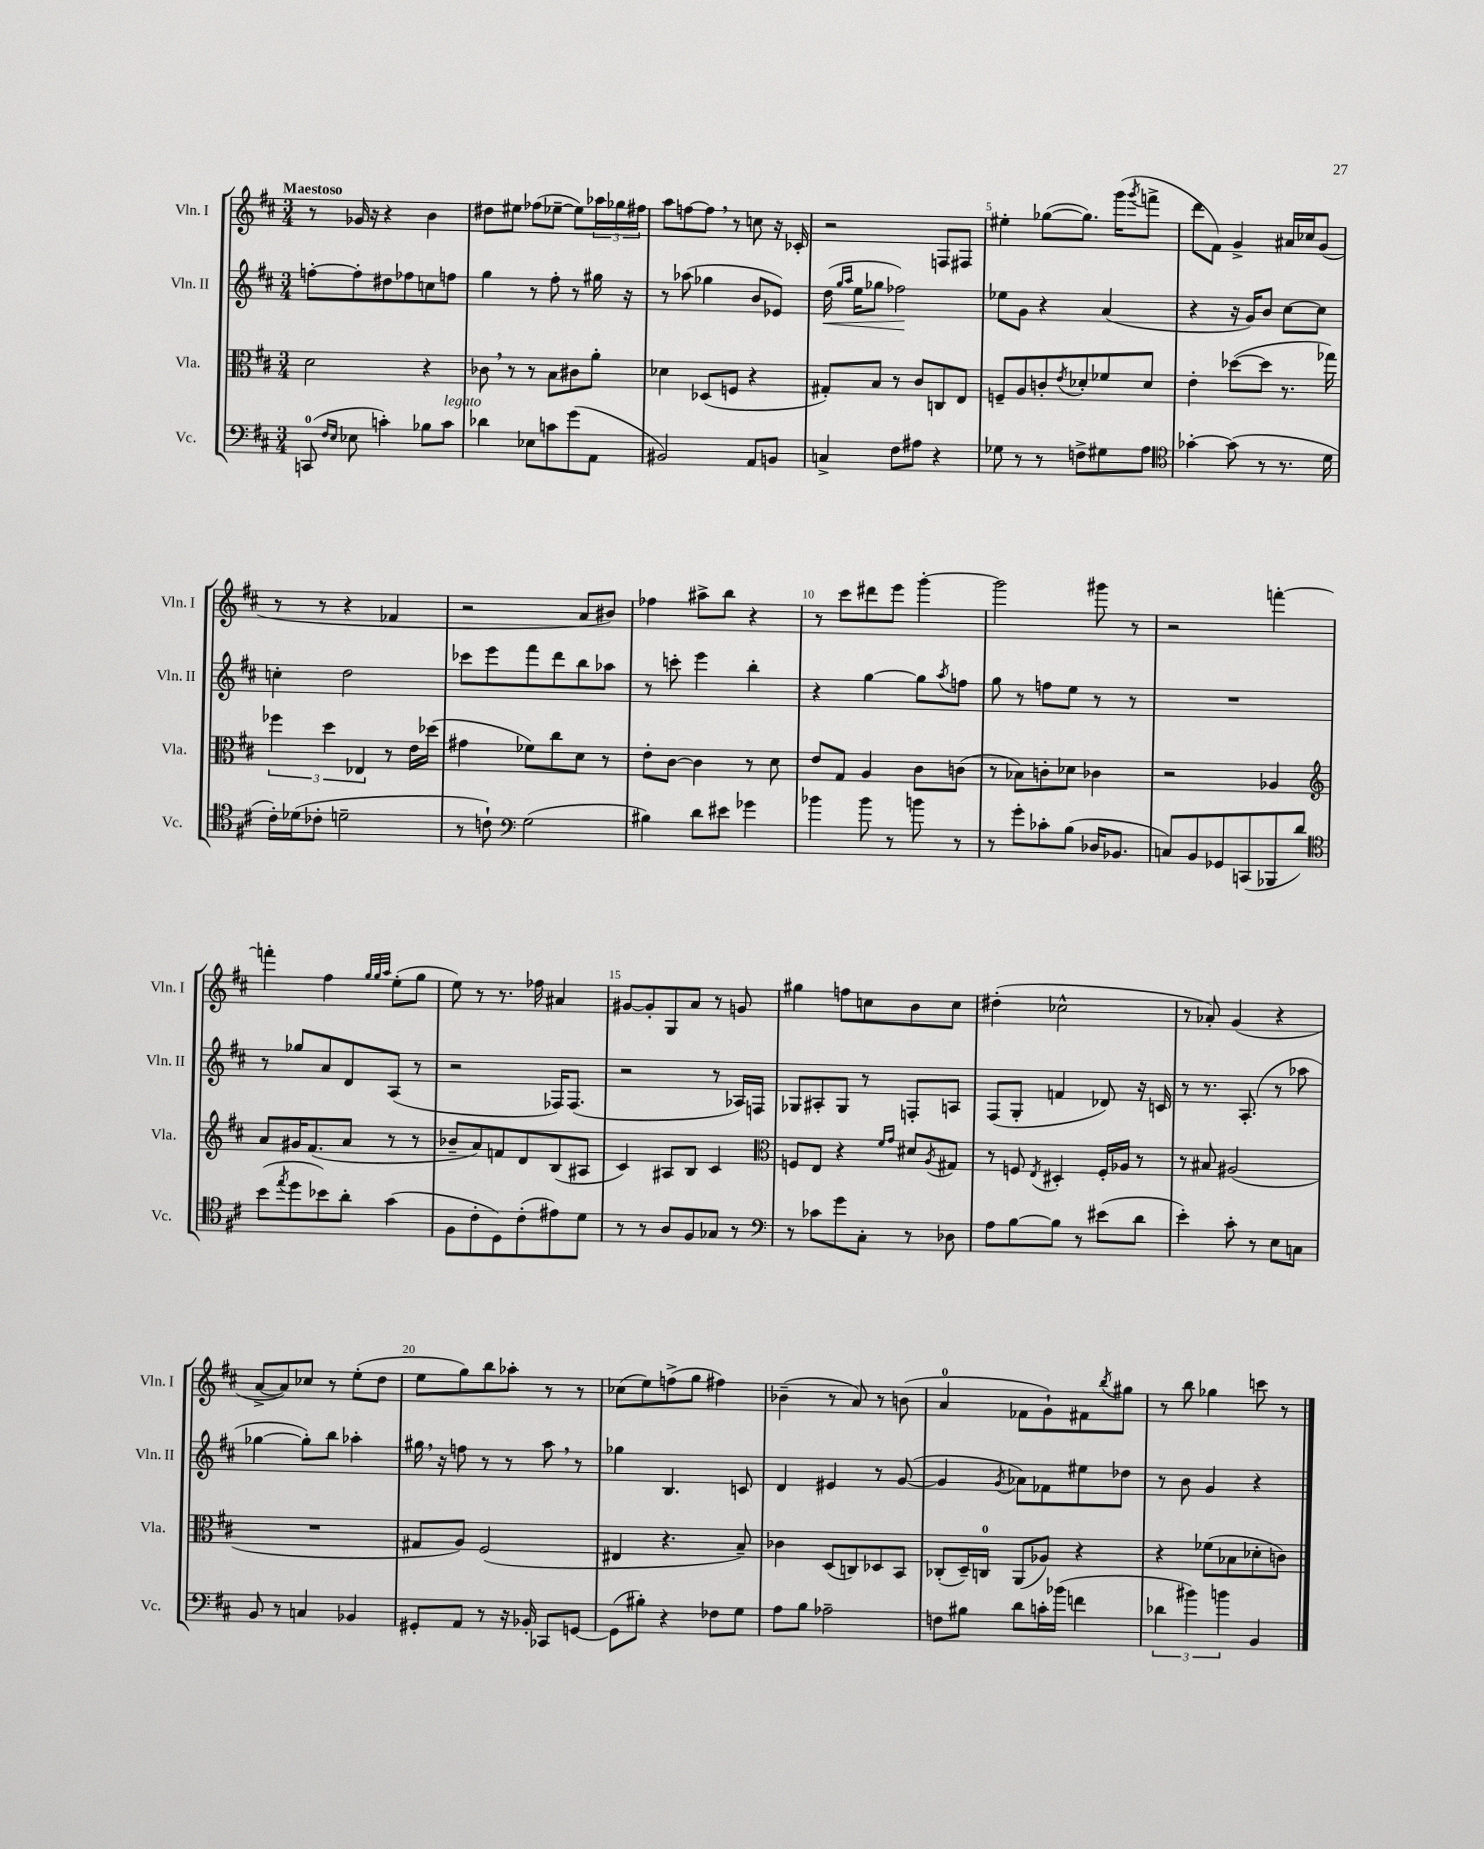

**kern	**kern	**kern	**dynam	**kern
*part4	*part3	*part2	*part2	*part1
*staff4	*staff3	*staff2	*staff2	*staff1
*I"Vc.	*I"Vla.	*I"Vln. II	*	*I"Vln. I
*I'Vc.	*I'Vla.	*I'Vln. II	*	*I'Vln. I
*clefF4	*clefC3	*clefG2	*	*clefG2
*k[f#c#]	*k[f#c#]	*k[f#c#]	*	*k[f#c#]
*M3/4	*M3/4	*M3/4	*	*M3/4
=1	=1	=1	=1	=1
!	!	!	!	!LO:TX:a:B:t=Maestoso
(8CCn/	2d\	[8ffn'\L	.	8r
16qqF#/LL	.	.	.	.
16qqE/JJ	.	.	.	.
8E-X\	.	8ff'\]	.	16g-X/
.	.	.	.	16r
4cn'\)	.	8dd#X\	.	4r
.	.	8ff-X\	.	.
8B-X\L	4r	8ccn\	.	4b\
!LO:TX:a:i:t=legato	!	!	!	!
8c\J	.	8ffn\J	.	.
=2	=2	=2	=2	=2
4d-X\	8c-X,\	4gg\	.	8dd#X\L
.	8r	.	.	8ee#X\J
8E-X\L	8r	8r	.	(8ff-X\L
8cn\	8B\L	8ff#'\	.	[8ee-X~\J
(8g\	8c#X\	8r	.	8ee-\L])
8AA\J	8a'\J	16gg#X\	.	24aa-X\L
.	.	.	.	24gg-X\
.	.	16r	.	.
.	.	.	.	24ff#X\JJ
=3	=3	=3	=3	=3
2BB#X/)	4d-X\	8r	.	8aa\L
.	.	(8aa-X\	.	[8ffn\
.	(8D-X/L	4gg-X\	.	8ff,\J]
.	8Fn/J	.	.	8r
8AA/L	4r	8b/L	.	8ccn\
8BBn/J	.	8e-X/J)	.	16r
.	.	.	.	16c-X'/
=4	=4	=4	=4	=4
!	!	!	!LO:HP:b	!
4Cn^/	8G#X'/L)	(16dd\	<	2r
.	.	16qqgg/LL	.	.
.	.	16qqaa/JJ	.	.
.	.	16ee\KL	.	.
.	8B/J	8gg-X\J	.	.
8F#\L	8r	2ff-X\)	.	.
8A#X\J	8c#/L	.	.	.
4r	8Cn/	.	.	8Fn/L
.	8E/J	.	.	8F#X/J
.	.	.	[	.
=5	=5	=5	=5	=5
8G-X\	8Fn~/L	8ee-X\L	.	4ee#X'\
8r	8A/	8g\J	.	.
8r	8cn'/	4r	.	([8gg-X\L
.	8qe/	.	.	.
8Fn^\L	8d-X'/	.	.	8.gg-\J])
8G#X\	8f-X/	(4a/	.	.
.	.	.	.	(16ggg\KL
.	.	.	.	8qggg/
8A\J	8d-/J	.	.	8fffn^\J
=6	=6	=6	=6	=6
*clefC4	*	*	*	*
[4g-X'\	4e'\	4r	.	8ddd\L
.	.	.	.	8f#\J)
(8g-\]	([8dd-X\L	16r	.	4g^/
.	.	16g/KL)	.	.
8r	8dd-\J]	8b/J	.	.
8.r	8.r	[8cc#\L	.	16a#X/LL
.	.	.	.	16cc-X/J
.	.	8cc#\J]	.	(8g/J
16d\	16gg-X\)	.	.	.
!!LO:LB:g=z
=7	=7	=7	=7	=7
16c#'\LL)	6ff-X\	4ccn'\	.	8r
(16d-X\J	.	.	.	.
8c-X'\J	.	.	.	8r
.	6dd\	.	.	.
2dn~\	.	2dd\	.	4r
.	6E-X/	.	.	.
.	8r	.	.	4f-X/
.	16e\LL	.	.	.
.	(16dd-X\JJ	.	.	.
=8	=8	=8	=8	=8
8r	4g#X\	8ccc-X\L	.	2r
8cn`\)	.	8eee\	.	.
*clefF4	*	*	*	*
(2G\	8f-X\L)	8fff#\	.	.
.	8cc#\	8ddd\	.	.
.	8d\J	8bb\	.	8a/L
.	8r	8aa-X\J	.	8b#X/J)
=9	=9	=9	=9	=9
4B#X\)	8e'\L	8r	.	4ff-X\
.	[8c#\J	8cccn'\	.	.
8d\L	4c#\]	4eee\	.	8aa#X^\L
8e#X\J	.	.	.	8bb\J
4g-X\	8r	4bb'\	.	4r
.	8d\	.	.	.
=10	=10	=10	=10	=10
4b-X\	8e/L	4r	.	8r
.	8G/J	.	.	8ccc#\L
8b-\	4A/	[4gg\	.	8ddd#X\
8r	.	.	.	8eee\J
8bn\	8c#\L	8gg\L]	.	[4ggg'\
.	.	8qaa/	.	.
8r	(8cn\J	8ffn\J	.	.
=11	=11	=11	=11	=11
8r	8r	8gg\	.	2ggg\]
8g'\L	8B-X\L)	8r	.	.
8c-X'\	8cn'\	8ffn\L	.	.
(8B\J	8d-X\J	8ee\J	.	.
16D-X/KL	4c-X\	8r	.	8ggg#X\
8.BB-X/J	.	.	.	.
.	.	8r	.	8r
=12	=12	=12	=12	=12
8Cn/L)	2r	2.r	.	2r
8BB/	.	.	.	.
8GG-X/	.	.	.	.
(8CCn/	.	.	.	.
8BBB-X/	4A-X/	.	.	[4fffn'\
8d/J)	.	.	.	.
!!LO:LB:g=z
=13	=13	=13	=13	=13
*clefC4	*clefG2	*	*	*
(8b\L	8a/L	8r	.	4fffn'\]
8qee/	.	.	.	.
8dd\	16g#X/K	8gg-X/L	.	.
.	(8.f#/	.	.	.
8b-X\)	.	8a/	.	4ff#\
8a'\J	8a/J	8d/	.	.
.	.	.	.	32qqgg/LLL
.	.	.	.	32qqgg/
.	.	.	.	32qqaa/JJJ
(4g\	8r	(8A/J	.	(8ee'\L
.	8r	8r	.	8gg\J
=14	=14	=14	=14	=14
8F#\L	8b-X~/L	2r	.	8ee\)
8c#'\	8a/)	.	.	8r
8D\)	8fn/	.	.	8.r
(8c#'\	8d/	.	.	.
.	.	.	.	16ff-X\
8e#X\)	(8B/	16F-X/KL)	.	4a#X/
.	.	(8.F-/J	.	.
8d\J	8A#X/J	.	.	.
=15	=15	=15	=15	=15
8r	4c#/)	2r	.	[8g#X/L
8r	.	.	.	8g#'/]
8A/L	8A#X/L	.	.	8G/
8F#/	8B/J	.	.	8a/J
8G-X/J	4c#/	8r	.	8r
8r	.	16A-X/LL)	.	8gn/
.	.	16Fn/JJ	.	.
=16	=16	=16	=16	=16
*clefF4	*clefC3	*	*	*
8r	8Fn/L	8G-X/L	.	4gg#X\
8c-X\L	8E/J	8A#X'/	.	.
8g\	4r	8G-/J	.	8ffn\L
8C#'\J	.	8r	.	8ccn\
.	16qqf#/LL	.	.	.
.	16qqg/JJ	.	.	.
8r	8d#X/L	8Fn'/L	.	8b\
.	8qA/	.	.	.
8D-X\	8G#X/J	8An/J	.	8cc\J
=17	=17	=17	=17	=17
8A\L	8r	(8F#/L	.	(4dd#X'\
[8B\	8Fn/	8G'/J	.	.
.	8qE/	.	.	.
8B\J]	4D#X'/	4fn/	.	2cc-X^^\
8r	.	.	.	.
(8e#X\L	16F'/LL	8d-X/)	.	.
.	16A-X/JJ	.	.	.
8d\J	8r	16r	.	.
.	.	16cn/	.	.
=18	=18	=18	=18	=18
4e'\)	8r	8r	.	8r
.	8B#X/	8.r	.	8a-X'/)
8c#'\	(2A#X/	.	.	(4g/
.	.	(8.A'/	.	.
8r	.	.	.	.
8E\L	.	8r	.	4r
8Cn\J	.	8aa-X\	.	.
!!LO:LB:g=z
=19	=19	=19	=19	=19
8BB/	2.r	[4gg-X\	.	[8a^/L
8r	.	.	.	8a/])
4Cn/	.	8gg-'\L])	.	8cc-X/J
.	.	8bb\J	.	8r
4BB-X/	.	4aa-X'\	.	(8ee'\L
.	.	.	.	8dd\J
=20	=20	=20	=20	=20
8GG#X'/L	8G#X/L	16gg#X,\	.	8ee\L
.	.	16r	.	.
8AA/J	8A/J)	8ffn\	.	8gg\)
8r	(2F#/	8r	.	8bb\
16r	.	8r	.	8aa-X'\J
16BB-X'/	.	.	.	.
8CC-X/L	.	8aa,\	.	8r
[8GGn/J	.	8r	.	8r
=21	=21	=21	=21	=21
(8GG\L]	4E#X/	4gg-X\	.	(8cc-X\L
8B#X'\J)	.	.	.	8ee\)
4r	4.r	4.B/	.	(8ffn^\
.	.	.	.	8gg\J
8F-X\L	.	.	.	4ff#X\)
8G\J	8B~/)	8cn/	.	.
=22	=22	=22	=22	=22
8A\L	4c-X\	4d/	.	(4b-X~\
8B\J	.	.	.	.
2A-X~\	(8D/L	4e#X/	.	8r
.	8Cn/)	.	.	8a/)
.	8D-X/	8r	.	8r
.	8BB/J	([8g/	.	(8bn\
=23	=23	=23	=23	=23
8Fn\L	(8C-X'/L	4g/]	.	4a/
8B#X\J	16D~/L)	.	.	.
.	16Cn/JJ	.	.	.
.	.	8qg/	.	.
8d\L	(8AA/L	8a-X\L)	.	8f-X\L
16cn'\L	8A-X/J)	8f-X\	.	8g`\)
(16b-X\JJ	.	.	.	.
4fn\	4r	8ee#X\	.	8f#X\
.	.	.	.	8qbb/
.	.	8dd-X\J	.	8gg#X\J
=24	=24	=24	=24	=24
6d-X\	4r	8r	.	8r
.	.	8b\	.	8bb\
6b#X\)	.	.	.	.
.	(8f-X\L	4g/	.	4gg-X\
6bn\	.	.	.	.
.	8B-X\	.	.	.
4BB/	8d-X'\	4r	.	8cccn\
.	8cn\J)	.	.	8r
==	==	==	==	==
*-	*-	*-	*-	*-
